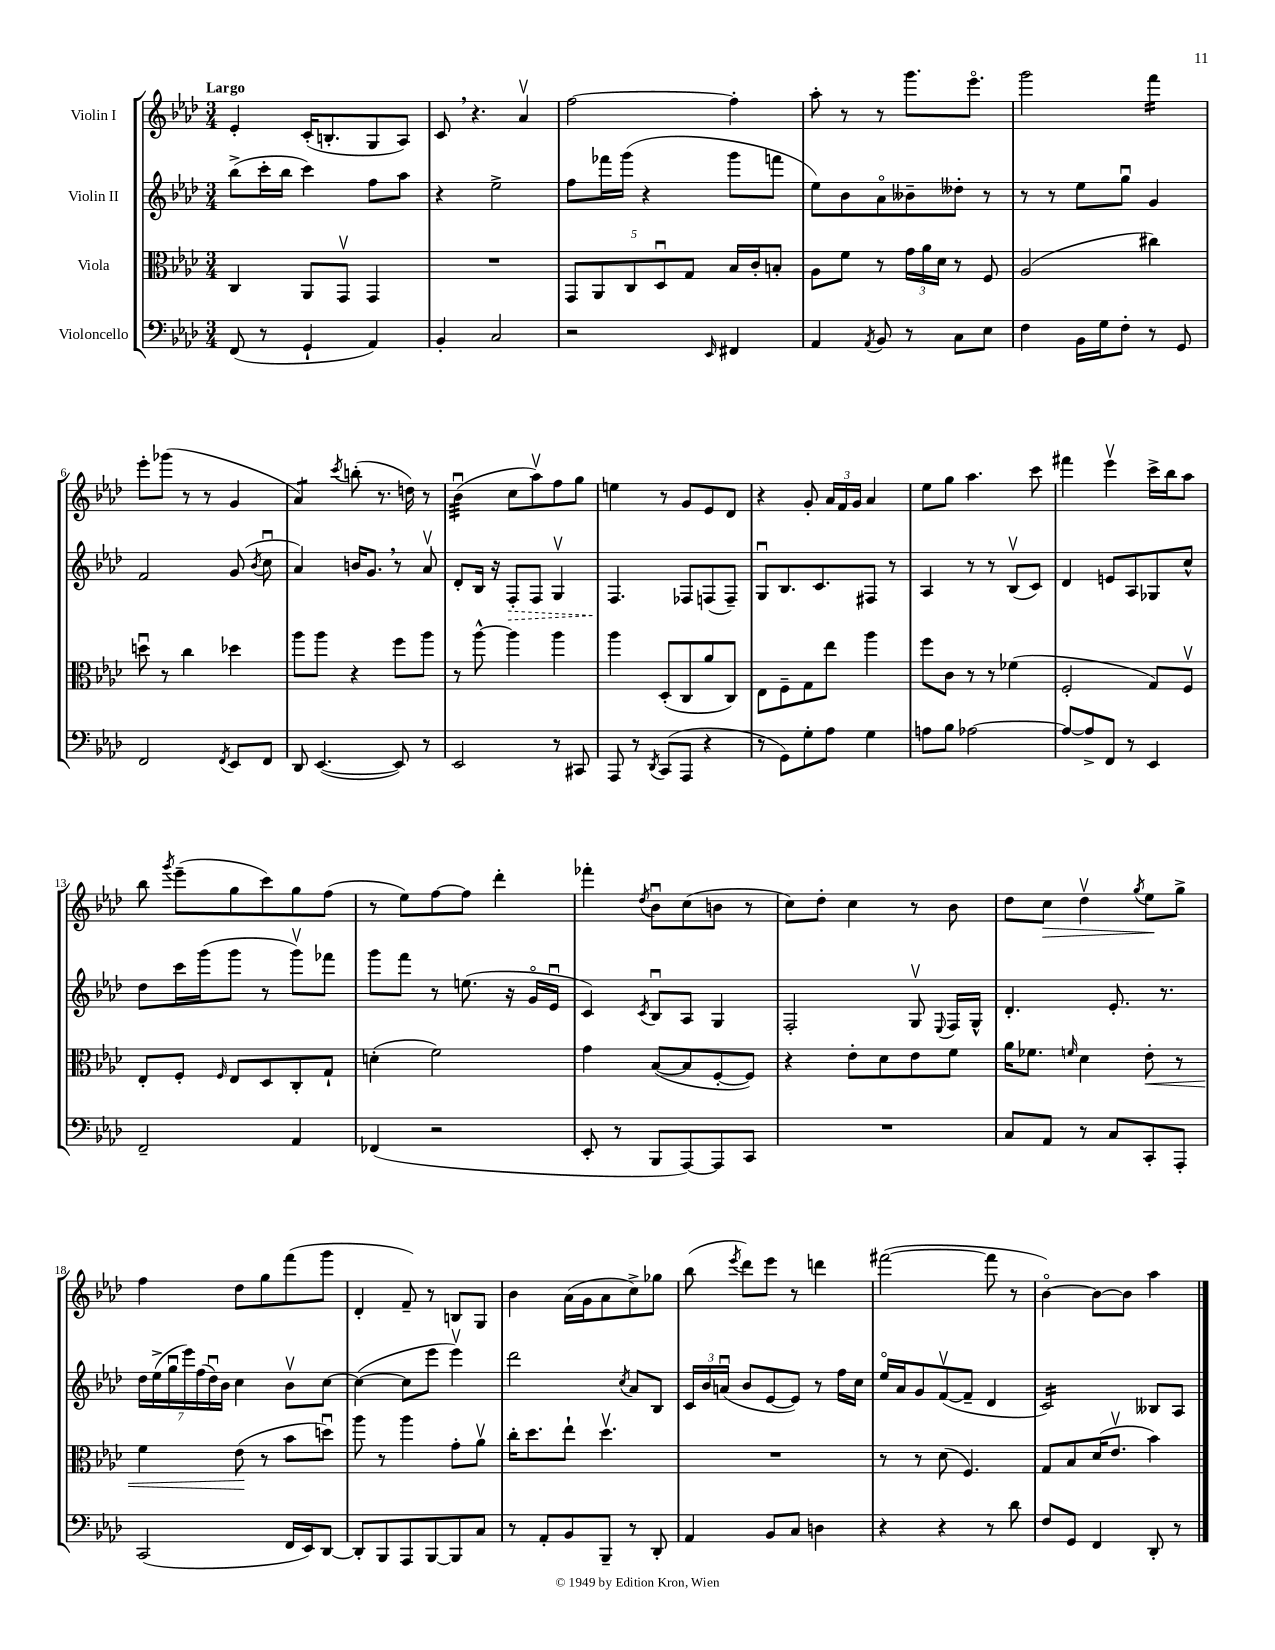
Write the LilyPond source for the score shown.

<<
\new StaffGroup <<
\new Staff = "s0" \with { instrumentName = "Violin I" } {
    \clef treble \key aes \major \numericTimeSignature \time 3/4 \tempo "Largo"
    \autoBeamOff ees'4-. c'16[-.( b8.-. g8 aes8]) |
    c'8 \breathe r4. aes'4\upbow |
    f''2~ f''4-. |
    aes''8-. r8 r8 g'''8.[ ees'''8.]\flageolet |
    g'''2 f'''4:16 |
    ees'''8[-. ges'''8]( r8 r8 g'4 |
    aes'4:8) \acciaccatura { c'''8 } b''8-.( r8. d''16) r8 |
    bes'4:32\downbow( c''8[ aes''8\upbow) f''8 g''8] |
    e''4 r8 g'8[ ees'8 des'8] |
    r4 g'8-. \tuplet 3/2 { aes'16[ f'16 g'16] } aes'4 |
    ees''8[ g''8] aes''4. c'''8 |
    fis'''4 ees'''4\upbow c'''16[-> bes''16 aes''8] |
    bes''8 \acciaccatura { g'''8 } ees'''8[--( g''8 c'''8) g''8 f''8]( |
    r8 ees''8[) f''8~ f''8] des'''4-. |
    fes'''4-. \acciaccatura { des''8 } bes'8[\downbow c''8( b'8] r8 |
    c''8[) des''8]-. c''4 r8 bes'8 |
    des''8[ c''8]\> des''4\upbow \acciaccatura { g''8 } ees''8[\! g''8]-> |
    f''4 des''8[ g''8 f'''8( g'''8] |
    des'4-. f'8--) r8 b8[ g8] |
    bes'4 aes'16[( g'16 aes'8 c''8->) ges''8] |
    bes''8( \acciaccatura { ees'''8 } des'''8[) ees'''8] r8 d'''4 |
    fis'''2~( fis'''8 r8 |
    bes'4~\flageolet) bes'8[~ bes'8] aes''4 \bar "|." |
}
\new Staff = "s1" \with { instrumentName = "Violin II" } {
    \clef treble \key aes \major \numericTimeSignature \time 3/4
    \autoBeamOff bes''8[->( c'''16-. bes''16] c'''4) f''8[ aes''8] |
    r4 ees''2-> |
    f''8[ fes'''16 g'''16]( r4 g'''8[ f'''8] |
    ees''8[) bes'8 aes'8\flageolet beses'8-- deses''8]-. r8 |
    r8 r8 ees''8[ g''8]\downbow g'4 |
    f'2 g'8( \acciaccatura { bes'8 } c''8\downbow |
    aes'4) b'16[ g'8.] \breathe r8 aes'8\upbow |
    des'8[-. bes16] r16 \once \override Hairpin.style = #'dashed-line f8[-.\> f8] g4\upbow |
    f4.\! fes8[ f8( f8]--) |
    g8[\downbow bes8. c'8. fis8] r8 |
    aes4 r8 r8 bes8[\upbow( c'8]) |
    des'4 e'8[ aes8 ges8 c''8]-^ |
    des''8[ c'''16 g'''16( g'''8] r8 g'''8[\upbow) fes'''8] |
    g'''8[ f'''8] r8 e''8.( r16 g'16[\flageolet ees'16]\downbow |
    c'4) \acciaccatura { c'8 } bes8[\downbow aes8] g4 |
    f2-. g8\upbow \appoggiatura { ees8 } f16[ g16]-^ |
    des'4.-. ees'8.-. r8. |
    \tuplet 7/4 { des''16[ ees''16->( g''16\downbow ees'''16) f''16( des''16\downbow) bes'16] } c''4 bes'8[\upbow c''8]~ |
    c''4~( c''8[ ees'''8] ees'''4\upbow) |
    des'''2 \acciaccatura { c''8 } aes'8[ bes8] |
    \tuplet 3/2 { c'16[ bes'16 a'16]\downbow( } bes'8[ ees'8~ ees'8]) r8 f''16[ c''16] |
    ees''16[\flageolet aes'16 g'8 f'8~\upbow( f'8]-- des'4 |
    c'2:16) beses8[ aes8] \bar "|." |
}
\new Staff = "s2" \with { instrumentName = "Viola" } {
    \clef alto \key aes \major \numericTimeSignature \time 3/4
    \autoBeamOff c4 aes,8[ g,8]\upbow g,4 |
    R2. |
    \tuplet 5/4 { g,8[ aes,8 c8 des8\downbow g8] } bes16[ c'16-. b8]-. |
    aes8[ f'8] r8 \tuplet 3/2 { g'16[ aes'16 des'16] } r8 f8 |
    aes2( cis''4) |
    d''8\downbow r8 c''4 des''4 |
    aes''8[ aes''8] r4 f''8[ aes''8] |
    r8 aes''8~-^ aes''4 aes''4 |
    aes''4 des8[-.( c8 aes'8 c8]) |
    ees8[ f8-- g8 ees''8] aes''4 |
    f''8[ c'8] r8 r8 fes'4( |
    f2-. g8[) f8]\upbow |
    ees8[-. f8]-. \grace { f16 } ees8[ des8 c8-. g8]-! |
    d'4-.( f'2) |
    g'4 bes8[~( bes8 f8~-. f8]) |
    r4 ees'8[-. des'8 ees'8 f'8] |
    aes'16[ fes'8.] \grace { f'16 } des'4 ees'8-.\< r8 |
    f'4 ees'8\!( r8 bes'8[ d''8]\downbow) |
    aes''8 r8 aes''4 g'8[-. aes'8]\upbow |
    c''16[-. des''8. ees''8]-! des''4.\upbow |
    R2. |
    r8 r8 des'8( f4.) |
    g8[ bes8 des'16( ees'8.]\upbow bes'4) \bar "|." |
}
\new Staff = "s3" \with { instrumentName = "Violoncello" } {
    \clef bass \key aes \major \numericTimeSignature \time 3/4
    \autoBeamOff f,8( r8 g,4-! aes,4) |
    bes,4-. c2 |
    r2 \grace { ees,16 } fis,4 |
    aes,4 \acciaccatura { aes,8 } bes,8 r8 c8[ ees8] |
    f4 bes,16[ g16 f8]-. r8 g,8 |
    f,2 \acciaccatura { f,8 } ees,8[ f,8] |
    des,8 ees,4.~( ees,8) r8 |
    ees,2 r8 cis,8 |
    aes,,8 r8 \acciaccatura { des,8 } c,8[( aes,,8] r4 |
    r8 g,8[) g8-. aes8] g4 |
    a8[ bes8] aes2~ |
    aes8[~ aes8-> f,8] r8 ees,4 |
    f,2-- aes,4 |
    fes,4( r2 |
    ees,8-. r8 bes,,8[ aes,,8~) aes,,8 c,8] |
    R2. |
    c8[ aes,8] r8 c8[ c,8-. aes,,8]-. |
    c,2( f,16[ ees,16) des,8]~ |
    des,8[-. bes,,8 aes,,8 bes,,8~ bes,,8 c8] |
    r8 aes,8[-. bes,8 bes,,8]-- r8 des,8-. |
    aes,4 bes,8[ c8] d4 |
    r4 r4 r8 des'8 |
    f8[ g,8] f,4 des,8-. r8 \bar "|." |
}
>>
>>
